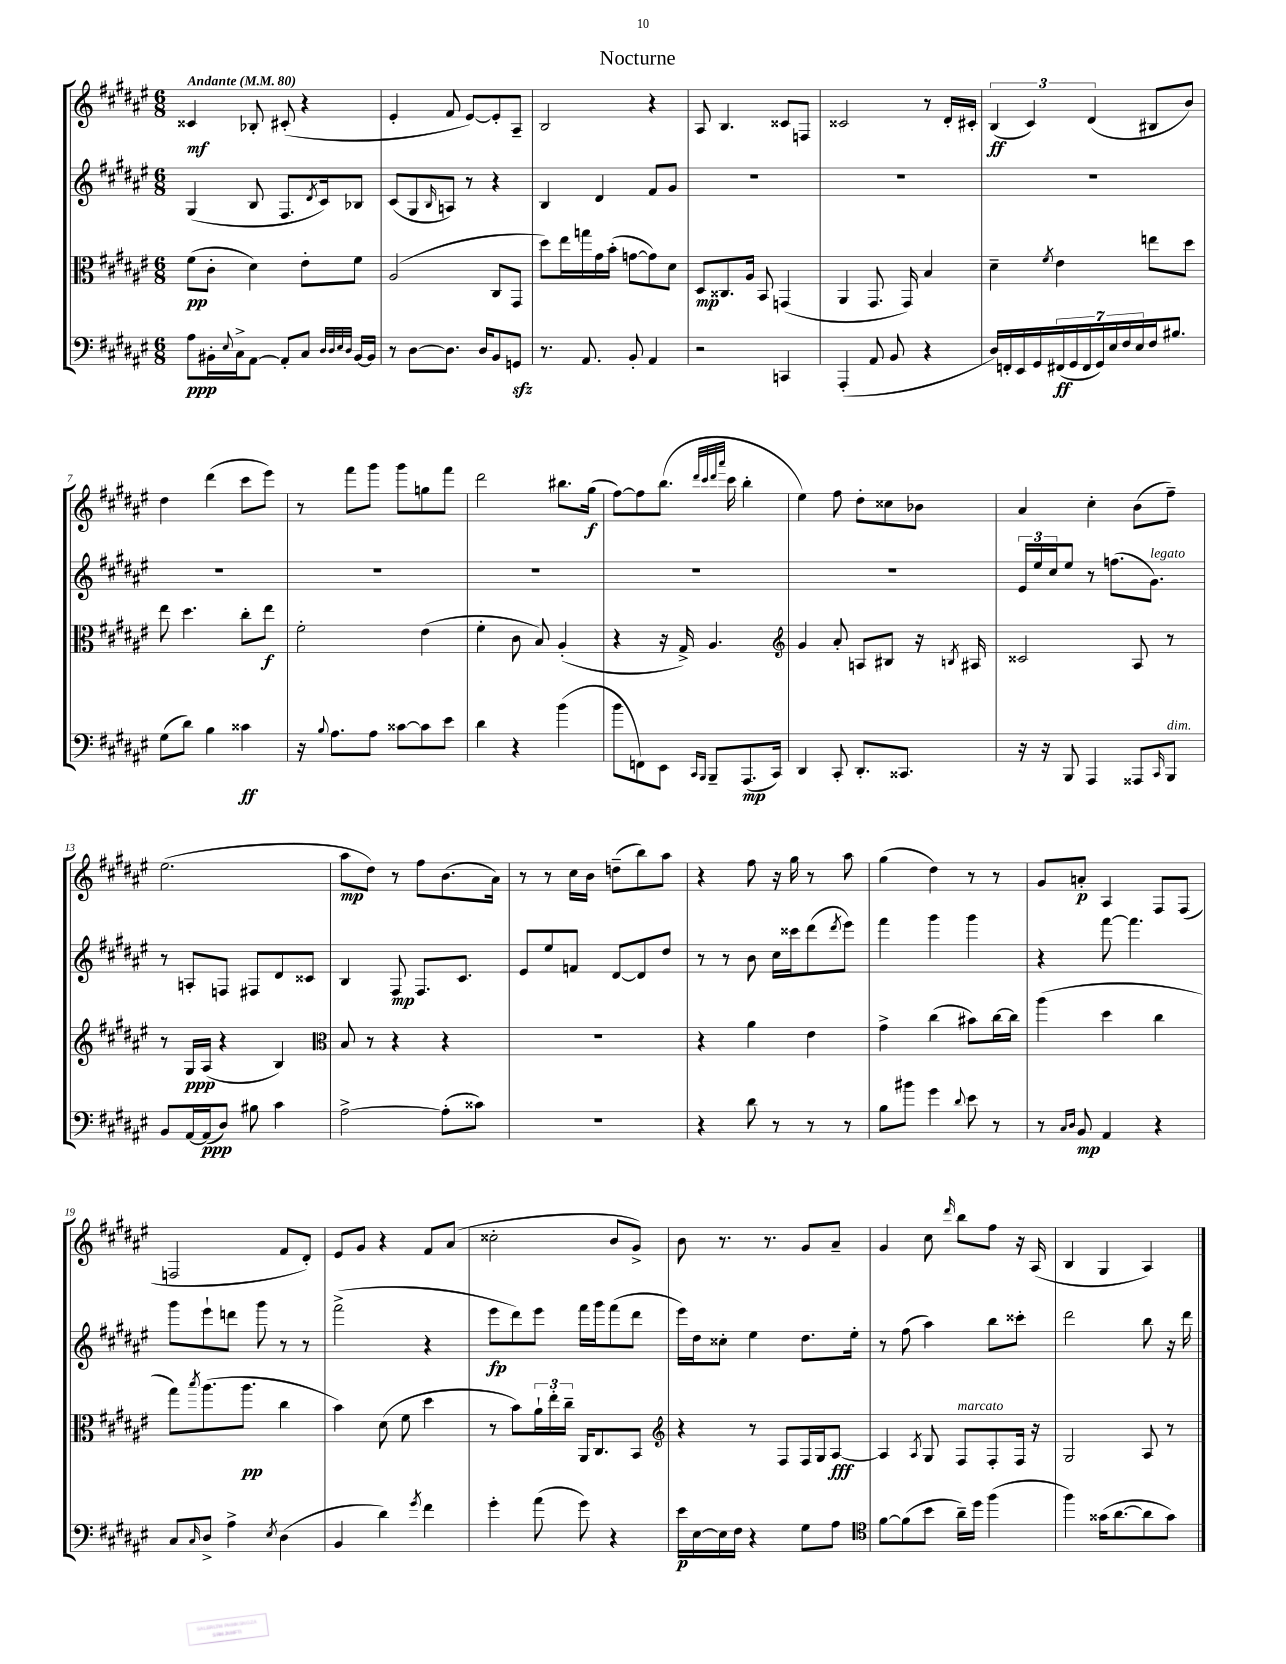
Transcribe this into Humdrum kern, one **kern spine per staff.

**kern	**kern	**kern	**kern
*staff4	*staff3	*staff2	*staff1
*clefF4	*clefC3	*clefG2	*clefG2
*k[f#c#g#d#a#e#]	*k[f#c#g#d#a#e#]	*k[f#c#g#d#a#e#]	*k[f#c#g#d#a#e#]
*M6/8	*M6/8	*M6/8	*M6/8
*MM80	*MM80	*MM80	*MM80
8A#\L	(8f#\L	(4G#/	4c##/
16BB#'\L	8c#'\J	.	.
8qqE#/	.	.	.
16C#^\J	.	.	.
[8AA#\J	4d#\)	8B/	8B-'/
8AA#'/]L	.	8.F#/L	(8c#'/
8C#/J	8e#'\L	.	4r
.	.	8qd#/	.
.	.	16c#/k)	.
32qqD#/LLL	.	.	.
32qqD#/	.	.	.
32qqE#/	.	.	.
32qqD#/JJJ	.	.	.
[16BB#/LL	8f#\J	8B-/J	.
16BB#/]JJ	.	.	.
=	=	=	=
8r	(2A#/	(8c#/L	4e#'/
[8D#\L	.	8G#/	.
.	.	16qqB/	.
8.D#\]J	.	8A/J)	8f#/
.	.	8r	[8e#/L)
16D#/LK	.	.	.
8BB/	8C#/L	4r	8e#'/]
8GG/J	8GG#/J	.	8A#~/J
=	=	=	=
8.r	8dd#\L)	4B/	2B/
.	16ee#\L	.	.
8.AA#/	16gg\	.	.
.	16g#\	4d#/	.
.	(16b'\JJ	.	.
8BB'/	[8g\L	.	.
4AA#/	8g\])	8f#/L	4r
.	8d#\J	8g#/J	.
=	=	=	=
2r	8D#/L	2.r	8A#/
.	8.C##/	.	4.B/
.	16A#/Jk	.	.
.	8BB/	.	.
4CC/	(4GG/	.	8c##/L
.	.	.	8F/J
=	=	=	=
(4AAA#'/	4AA#/	2.r	2c##/
8AA#/	8.GG#/	.	.
8BB/	.	.	.
.	16GG#/)	.	.
4r	4B/	.	8r
.	.	.	16d#'/LL
.	.	.	16c#'/JJ
=	=	=	=
16D#/LL)	4d#~\	2.r	(6B/
16FF'/	.	.	.
16EE#/	.	.	.
.	.	.	6c#/)
16GG#/	.	.	.
.	8qf#/	.	.
(28FF#/	4e#\	.	.
28GG#/	.	.	.
28FF#/	.	.	.
.	.	.	(6d#/
28GG#/)	.	.	.
28E#/	.	.	.
28F#/	.	.	.
28E#/	.	.	.
16F#/J	8ee\L	.	8B#/L
8.B#/J	.	.	.
.	8dd#\J	.	8b/J)
=	=	=	=
(8G#\L	8ee#\	2.r	4dd#\
8d#\J)	4.dd#\	.	.
4B\	.	.	(4ddd#\
4c##\	8cc#'\L	.	8ccc#\L
.	8ee#\J	.	8eee#\J)
=	=	=	=
16r	2f#'\	2.r	8r
8qqB/	.	.	.
8.A#\L	.	.	.
.	.	.	8fff#\L
8A#\J	.	.	8ggg#\J
[8c##\L	.	.	8ggg#\L
8c##\]	(4e#\	.	8gg\
8e#\J	.	.	8fff#\J
=	=	=	=
4d#\	4f#'\	2.r	2ddd#\
4r	8c#\	.	.
.	8B/)	.	.
(4b\	(4A#'/	.	8.bb#\L
.	.	.	(16gg#\Jk
=	=	=	=
8b\L	4r	2.r	[8ff#\L)
8FF\)	.	.	8ff#\]
8EE#\J	16r	.	(8.bb\J
.	16G#^/)	.	.
16qqCC#/LL	.	.	.
16qqBBB/JJ	.	.	.
8BBB~/L	4.A#/	.	.
.	.	.	32qqddd#/LLL
.	.	.	32qqccc#/
.	.	.	32qqddd#/
.	.	.	32qqaaa#/JJJ
.	.	.	16ccc#\
(8.AAA#/	.	.	4bb'\
16CC#/Jk)	.	.	.
=	=	=	=
*	*clefG2	*	*
4DD#/	4g#/	2.r	4ee#\)
8CC#'/	8a#'/	.	8ff#\
8.DD#'/L	8A/L	.	8dd#'\L
.	8B#/J	.	8cc##\
8.CC##/J	.	.	.
.	16r	.	8b-\J
.	8qB/	.	.
.	16A#/	.	.
=	=	=	=
16r	2c##/	24e#/LL	4a#/
.	.	24ee#/	.
16r	.	.	.
.	.	24cc#/J	.
8BBB/	.	8ee#/J	.
4AAA#/	.	8r	4cc#'\
.	.	(8.ff\L	.
8AAA##/L	8A#/	.	(8b\L
.	.	8.g#\J)	.
16qqCC#/	.	.	.
8BBB/J	8r	.	8ff#~\J)
=	=	=	=
8BB/L	8r	8r	(2.ee#\
[16AA#/L	16G#/LL	8A'/L	.
(16AA#/]J	(16A#/JJ	.	.
8D#/J)	4r	8F/J	.
8B#\	.	8F#/L	.
4c#\	4B/)	8d#/	.
.	.	8c##/J	.
=	=	=	=
*	*clefC3	*	*
[2A#^\	8B/	4B/	8aa#\L
.	8r	.	8dd#\J)
.	4r	8F#/	8r
.	.	8.F#/L	8ff#\L
(8A#'\]L	4r	.	(8.b\
.	.	8.c#/J	.
8c##\J)	.	.	.
.	.	.	16a#\Jk)
=	=	=	=
2.r	2.r	8e#/L	8r
.	.	8ee#/	8r
.	.	8f/J	16cc#\LL
.	.	.	16b\JJ
.	.	[8d#/L	(8dd~\L
.	.	8d#/]	8bb\)
.	.	8dd#/J	8aa#\J
=	=	=	=
4r	4r	8r	4r
.	.	8r	.
8d#\	4a#\	8b\	8ff#\
8r	.	16cc#\LL	16r
.	.	16ccc##\J	16gg#\
8r	4e#\	(8ddd#\	8r
.	.	8qddd#/	.
8r	.	8eee#\J)	8aa#\
=	=	=	=
8B\L	4g#^\	4fff#\	(4gg#\
8b#\J	.	.	.
4g#\	(4cc#\	4ggg#\	4dd#\)
8qqd#/	.	.	.
8e#\	8b#\L)	4ggg#\	8r
8r	[16cc#\L	.	8r
.	16cc#\]JJ	.	.
=	=	=	=
8r	(4aa#\	4r	8g#/L
16qqC#/LL	.	.	.
16qqD#/JJ	.	.	.
8BB/	.	.	8a'/J
4AA#/	4dd#\	[8fff#\	4A#/
.	.	4.fff#\]	.
4r	4cc#\	.	8F#/L
.	.	.	(8F#/J
=	=	=	=
8C#/L	8gg#\L)	8ggg#\L	2F/
16qqC#/	8qbb/	.	.
8D#^/J	(8.aa#\	8eee#`\	.
4A#^\	.	8ddd\J	.
.	8.aa#\J	.	.
.	.	8ggg#\	.
8qE#/	.	.	.
(4D#\	4cc#\	8r	8f#/L
.	.	8r	8d#'/J)
=	=	=	=
4BB/	4b\)	(2fff#^\	8e#/L
.	.	.	8g#/J
4d#\)	(8d#\	.	4r
.	8f#\	.	.
8qg#/	.	.	.
4f#\	4dd#\	4r	8f#/L
.	.	.	(8a#/J
=	=	=	=
4g#'\	8r	8eee#\L	2cc##'\
.	8b\L)	8ddd#\)	.
(8a#\	24a#`\L	8eee#\J	.
.	24ee#'\	.	.
.	24cc#~\JJ	.	.
8g#\)	16AA#/LK	16fff#\LL	.
.	8.C#/	16ggg#\J	.
4r	.	(8fff#\	8b/L
.	8BB/J	8ddd#\J	8g#^/J)
=	=	=	=
*	*clefG2	*	*
16e#\LL	4r	16eee#\LL)	8b\
[16E#\	.	16dd#\J	.
16E#\]	.	8cc##'\J	8.r
16F#\JJ	.	.	.
4r	8r	4ee#\	.
.	.	.	8.r
.	8F#/L	.	.
8G#\L	16F#/L	8.dd#\L	8g#/L
.	16G#/J	.	.
8A#\J	[8A#/J	.	8a#~/J
.	.	16ee#'\Jk	.
=	=	=	=
*clefC4	*	*	*
[8f#\L	4A#/]	8r	4g#/
(8f#\]	.	(8ff#\	.
.	8qA#/	.	.
8b\J	8G#/	4aa#\)	8cc#\
.	.	.	16qqddd#/
16a#~\LL)	8F#/L	.	8bb\L
16dd#\JJ	.	.	.
(4ff#\	8F#'/	8bb\L	8ff#\J
.	16F#/Jk	8ccc##'\J	16r
.	16r	.	(16A#/
=	=	=	=
4ff#\)	2G#/	2ddd#\	4B/
(16g##\LK	.	.	4G#/
[8.a#\	.	.	.
8a#\]	8A#/	8bb\	4A#/)
8g##\J)	8r	16r	.
.	.	16ddd#\	.
==	==	==	==
*-	*-	*-	*-
